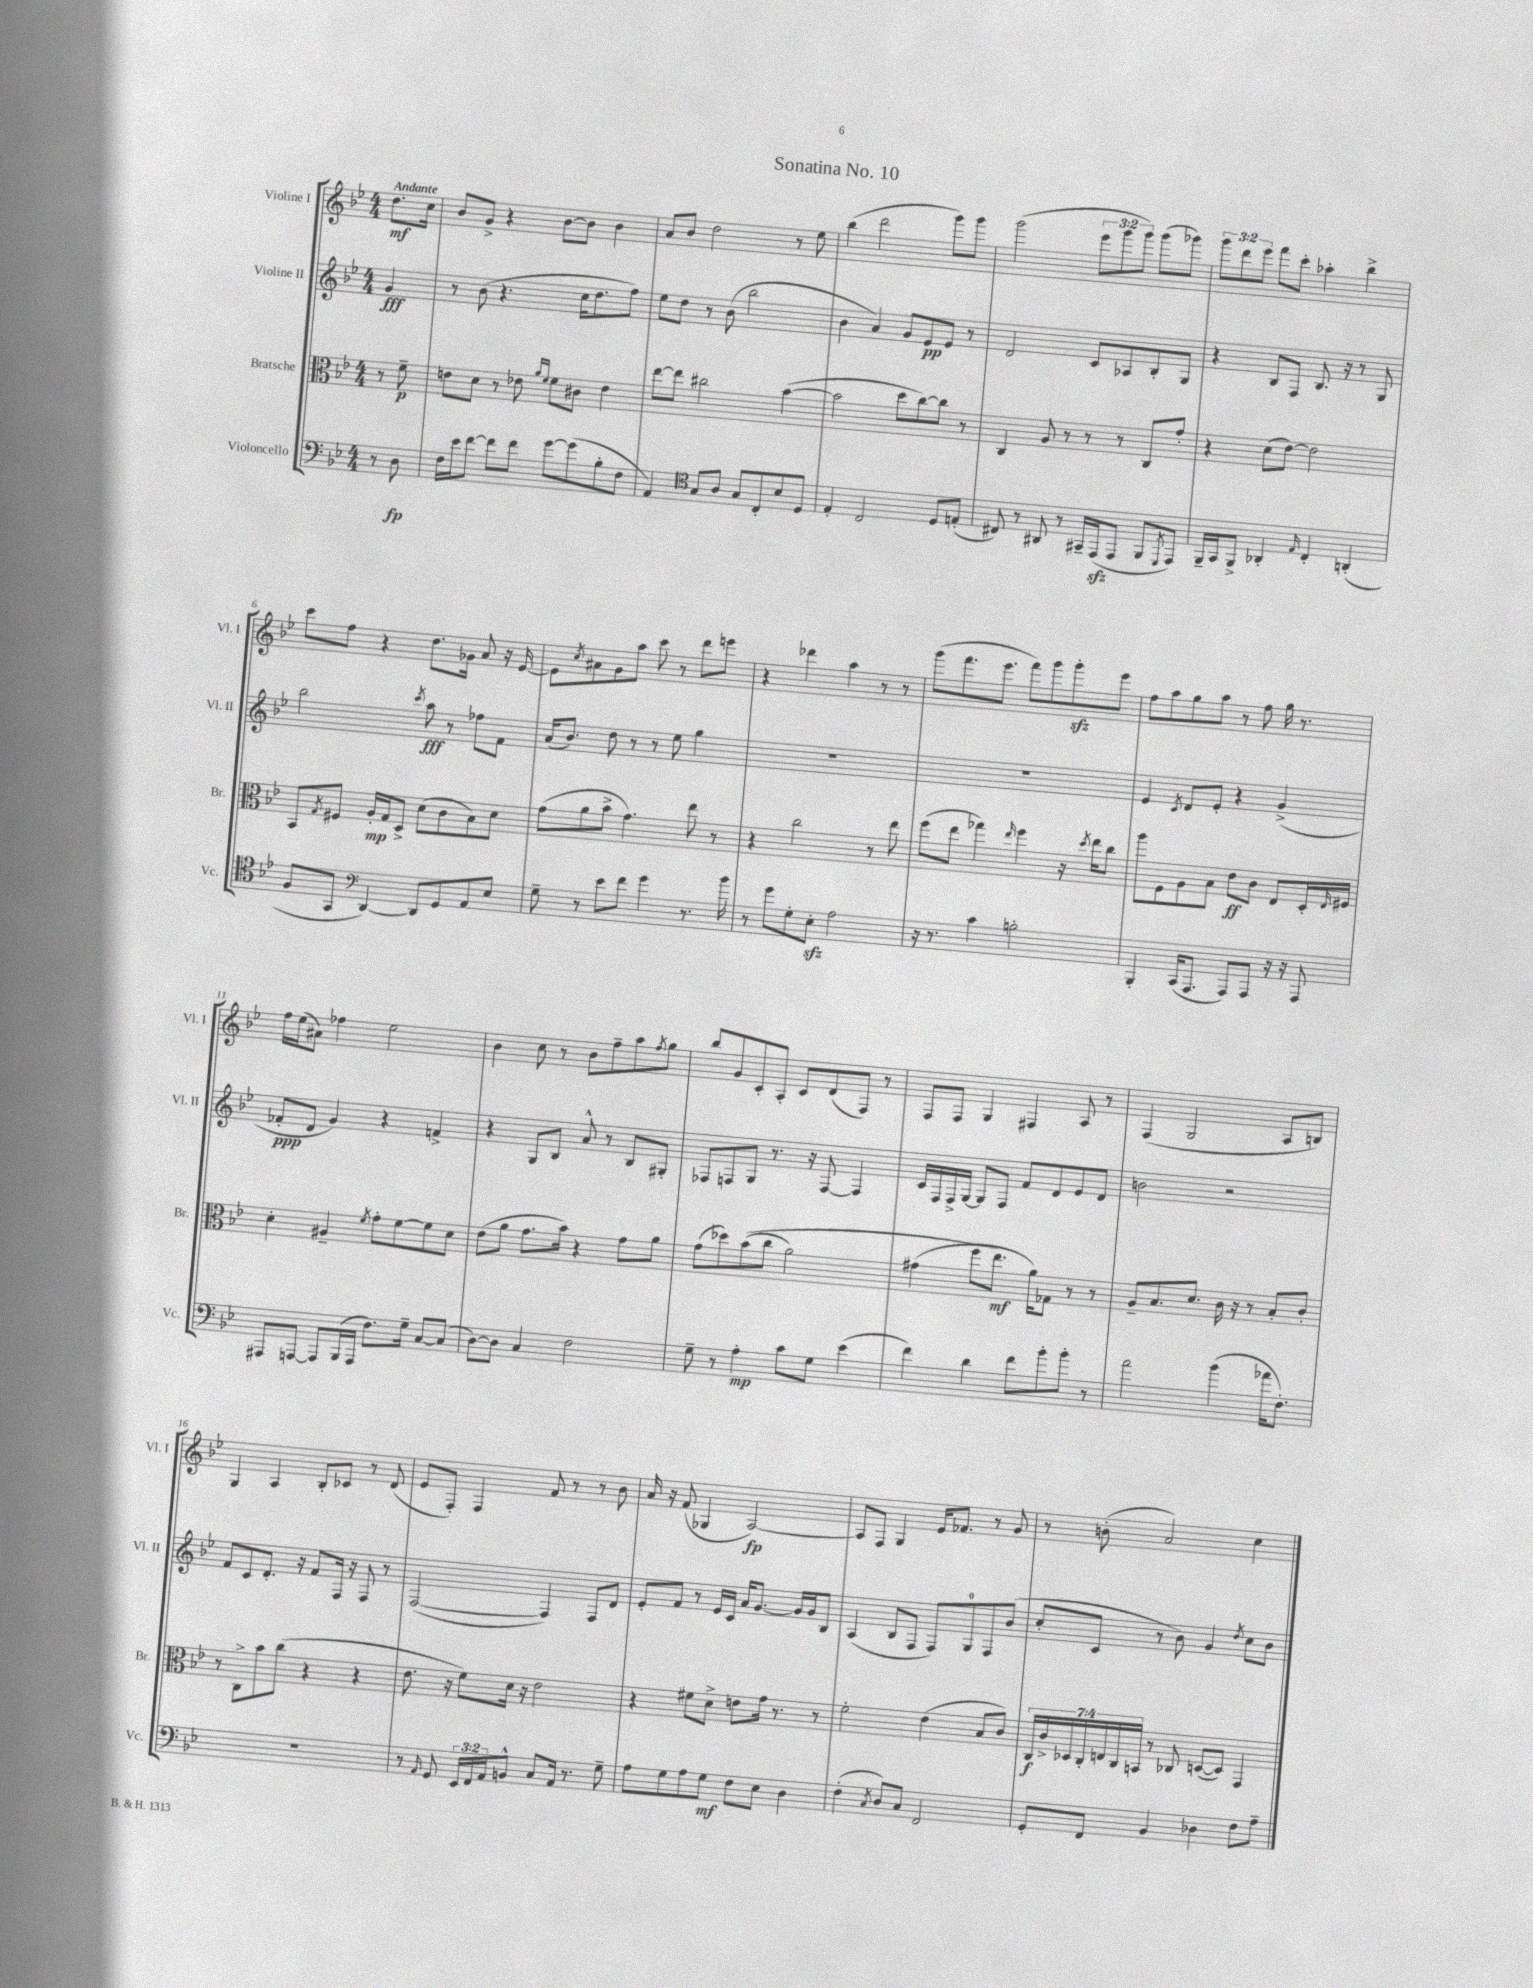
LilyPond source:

\header { title = "Sonatina No. 10" }
<<
\new StaffGroup <<
\new Staff = "s0" \with { instrumentName = "Violine I" shortInstrumentName = "Vl. I" } {
    \clef treble \key bes \major \numericTimeSignature \time 4/4 \override Staff.TupletNumber.text = #tuplet-number::calc-fraction-text \partial 4 \tempo "Andante"
    d''8.\mf c''16 |
    bes'8 g'8-> r4 bes'8~ bes'8 bes'4 |
    a'8 bes'8 d''2 r8 ees''8 |
    bes''4( d'''2 g'''8) g'''8 |
    g'''2( \tuplet 3/2 { ees'''8 g'''8 g'''8) } g'''8( ges'''8) |
    \tuplet 3/2 { g'''8 d'''8 ees'''8 } f'''8 c'''8-. aes''4-. bes''4-> |
    c'''8 f''8 r4 d''8. ges'16 a'8 r16 ees'16~ |
    ees'8 \acciaccatura { c''8 } ais'8 g'8 a''8 c'''8 r8 d'''8 e'''8 |
    r4 des'''4 a''4 r8 r8 |
    g'''8( f'''8. ees'''8. f'''8) g'''8 g'''8-.\sfz ees'''8 |
    f''8 a''8 g''8 a''8 r8 f''8 g''16 r8. |
    f''16 ees''16( ais'8) fes''4 ees''2 |
    bes'4 c''8 r8 bes'8 f''8-- a''8 \acciaccatura { f''8 } g''8 |
    bes''8 g'8 c'8-. a8-. c'8 d'8( f8) r8 |
    f8 f8 g4 fis4 a8 r8 |
    f4( g2 a8 b8) |
    g4 a4 bes8-. ces'8 r8 d'8( |
    ees'8 f8-.) f4 f'8 r8 r8 bes'8 |
    a'16 r16 f'8( ges4 a2~\fp) |
    a8 f8 g4 ees'16 fes'8. r8 g'8 |
    r8 b'8-.( a'2) c''4 \bar "|." |
}
\new Staff = "s1" \with { instrumentName = "Violine II" shortInstrumentName = "Vl. II" } {
    \clef treble \key bes \major \numericTimeSignature \time 4/4 \partial 4
    g'4\fff |
    r8 bes'8( r4. c''16 d''8. f''8) |
    ees''8 d''8 r8 bes'8( bes''2 |
    bes'4 a'4) g'8 ees'8\pp ees'8 r8 |
    d'2 c'8 aes8 bes8-. g8 |
    r4 bes8 f8 bes8. r16 r8 g8 |
    bes''2 \acciaccatura { c'''8 } a''8\fff r8 fes''8 f'8 |
    a'16( bes'8.) d''8 r8 r8 ees''8 g''4 |
    R1 |
    R1 |
    ees'4 \acciaccatura { c'8 } d'8 ees'8-. r4 g'4->( |
    fes'8-.\ppp d'8 g'4) r4 f'4-> |
    r4 g8 bes8 a'8-^ r8 bes8 gis8-. |
    fes8 f8 g8 r8. r16 f8~ f4 |
    c'16 f16 f16-> g16~ g8 f8 f'8 d'8 ees'8 d'8 |
    b'2 r2 |
    f'8 c'8 d'8.-. r16 f'8 f16 r16 f8 r8 |
    f2~( f4) f8 d'8 |
    ees'8-. f'8 r8 ees'16 c'16 a'16 g'8.~ g'16 g'16 bes8 |
    a4( bes8 f8 f8) g8-0 f8 bes'8( |
    c''8-. c'8 r8 bes'8) g'4 \acciaccatura { d''8 } c''8 bes'8 \bar "|." |
}
\new Staff = "s2" \with { instrumentName = "Bratsche" shortInstrumentName = "Br." } {
    \clef alto \key bes \major \numericTimeSignature \time 4/4 \override Staff.TupletNumber.text = #tuplet-number::calc-fraction-text \partial 4
    r8 f'8--\p |
    e'8 d'8 r8 ees'8 \grace { a'16 f'16 } f'8 cis'8 ees'4 |
    ees''8~ ees''8 cis''2 bes'4~( |
    bes'2 d''8 c''8~) c''8 r8 |
    c4 a8 r8 r8 r8 c8 g'8-. |
    r4 d'8( ees'8~) ees'2 |
    bes,8 \acciaccatura { g8 } fis8 a16-.\mp g16 d8-> d'8( c'8 bes8) d'8 |
    g'8( a'8 bes'8-> g'4.) ees''8 r8 |
    r4 c''2 r8 ees''8 |
    f''8( ees''8 ges''4) \grace { ees''16 } f''4 r16 \acciaccatura { d''8 } ees''16 c''8 |
    a''8 f8 a8 bes8 ees'8\ff c'8 ees8 d16-. \grace { ees16 } fis16 |
    d'4-. ais4-- \acciaccatura { f'8 } g'8-. f'8~ f'8 d'8 |
    ees'8( a'8 g'8. bes'16) r4 g'8 a'8 |
    g'8( des''8) bes'8(\( c''8 a'2) |
    gis'4( f''8 ees''8.\mf\) a'16) ges8 r8 r8 |
    a8-- bes8. d'8. c'16 r16 r8 bes8-. c'8-. |
    r8 c8-> bes'8 c''8( r4 r4 |
    ees'8. r16 f'8) d'16 r16 ees'2 |
    r4 fis'8 d'8-> e'8 g'16 r8. r8 |
    f'2-. ees'4( bes8 c'8) |
    \tuplet 7/4 { c16\f c'16-> des16 c16-. e16 c16 b,16 } r8 ces8 d8~( d8) g,4 \bar "|." |
}
\new Staff = "s3" \with { instrumentName = "Violoncello" shortInstrumentName = "Vc." } {
    \clef bass \key bes \major \numericTimeSignature \time 4/4 \override Staff.TupletNumber.text = #tuplet-number::calc-fraction-text \partial 4
    r8 d8\fp |
    f16 ees'16 f'8~ f'8 f'8 g'8~ g'8( bes8-. f8 |
    a,4) \clef tenor g8 a8 g8 c8-. bes8 d8 |
    ees4-. c2 d8 e8-.( |
    cis8) r8 ais,8 r8 gis,16-- ees,16\sfz( ees,8 f,8 \acciaccatura { d,8 } ees,8) |
    f,16-- g,16 f,8-> aes,4-. \grace { ees16 } c4-. a,4-.( |
    f8 g,8 \clef bass d,4~) d,8 g,8 a,8 ees8 |
    g8-- r8 ees'8 f'8 g'4 r8. bes'16 |
    r8 g'8 g8-. ees8-.\sfz a2 |
    r16 r8. c'4 b2-. |
    bes,,4-. c,16( a,,8. a,,8) a,,8 r16 r16 a,,8 |
    ais,,8 a,,8~ a,,8 bes,,16( a,,16 f8.) g16-- c8~ c8( |
    d8~) d8 c4 f2 |
    g8-- r8 a4-.\mp c'8 g8 ees'4( |
    f'4) d'4 f'8 bes'8-. bes'8-. r8 |
    a'2 bes'4( aes'16 f8.-.) |
    R1 |
    r8 \grace { a,16 } g,8 \tuplet 3/2 { ees,16 f,16 a,16 } b,8-^ c8 a,16 r8. g8-- |
    a8 g8 a8 g8\mf f8 ees8 d4 |
    f4-.( \acciaccatura { c8 } d8) c8 f,2 |
    g,8-. f,8 bes,4 des4 f8 a8-- \bar "|." |
}
>>
>>
